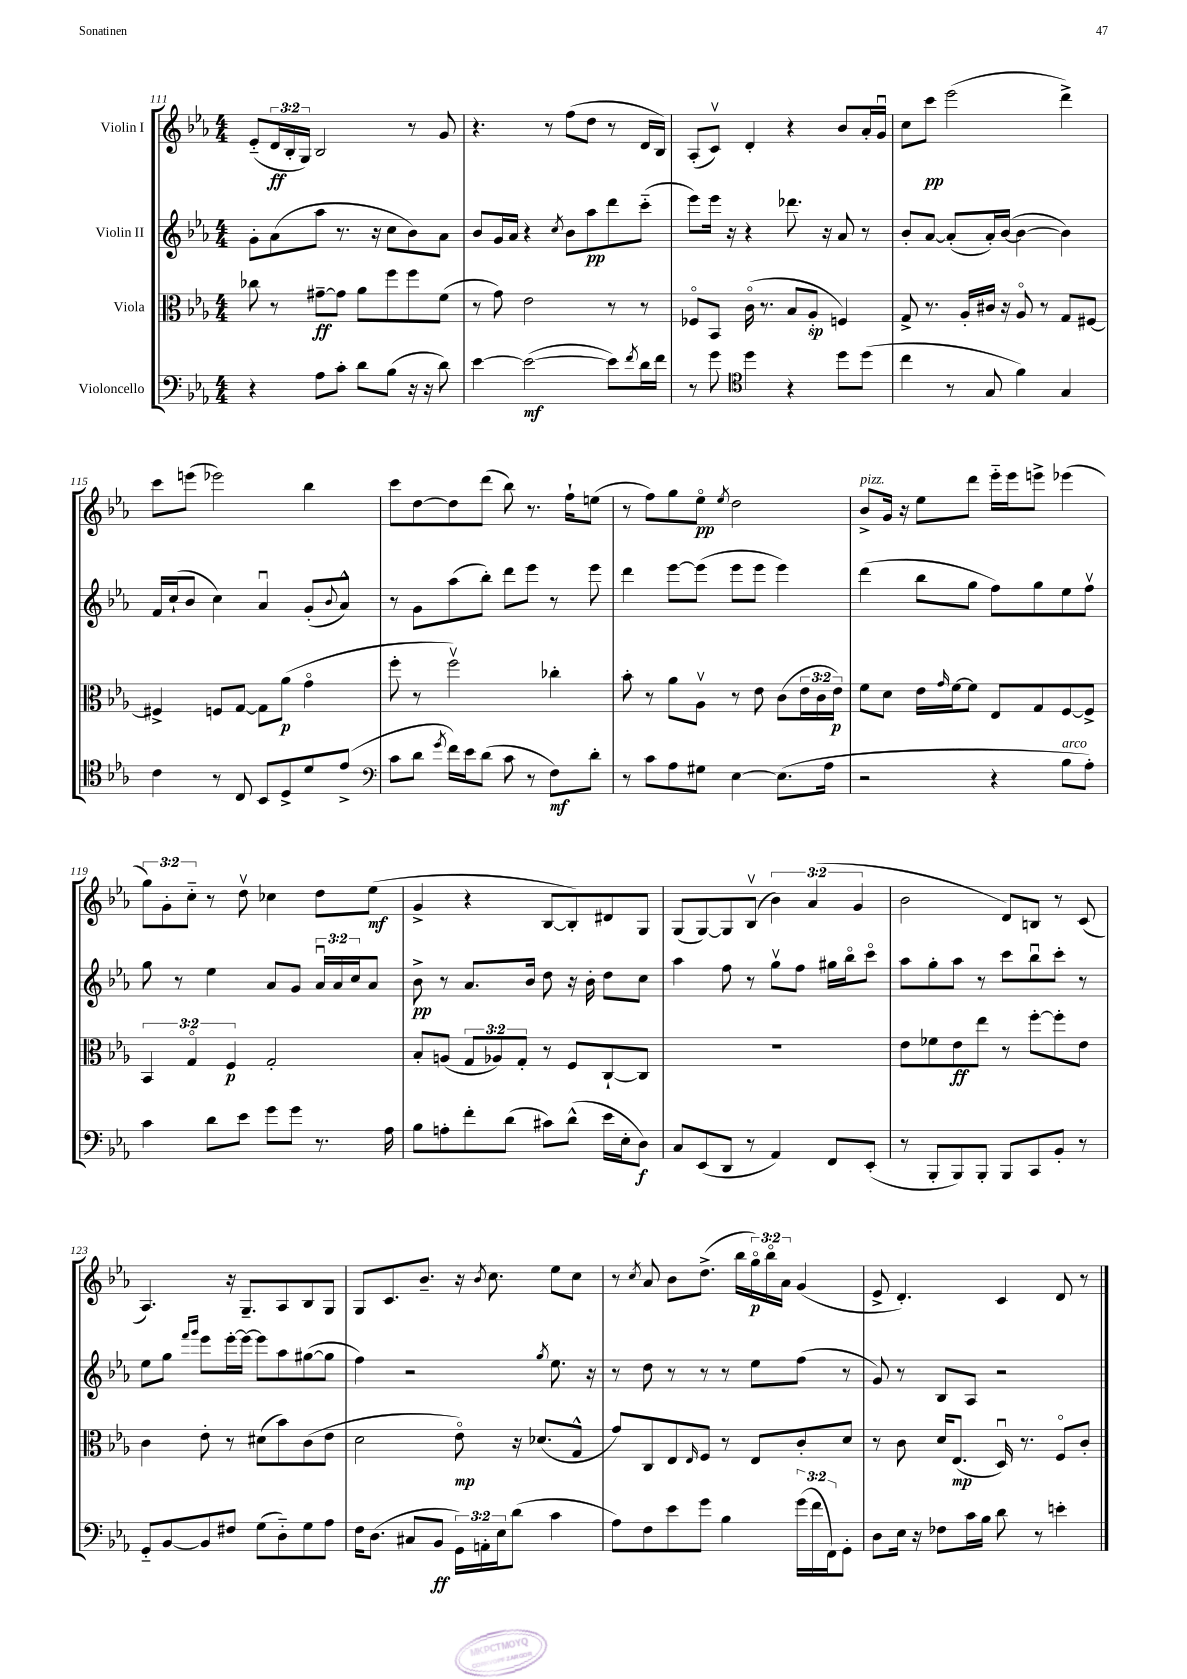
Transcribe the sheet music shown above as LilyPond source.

<<
\new StaffGroup <<
\new Staff = "s0" \with { instrumentName = "Violin I" } {
    \clef treble \key ees \major \numericTimeSignature \time 4/4 \override Staff.TupletNumber.text = #tuplet-number::calc-fraction-text
    ees'8-_( \tuplet 3/2 { d'16\ff bes16-. g16) } bes2 r8 g'8 |
    r4. r8 f''8( d''8 r8 d'16 bes16) |
    aes8-.( c'8\upbow) d'4-. r4 bes'8 aes'16-. g'16\downbow |
    c''8 c'''8\pp ees'''2( d'''4->) |
    c'''8 e'''8( ees'''2) bes''4 |
    c'''8 d''8~ d''8 d'''8( bes''8) r8. f''16-! e''8( |
    r8 f''8) g''8 ees''8\flageolet\pp \acciaccatura { ees''8 } d''2 |
    bes'8->^\markup { \italic "pizz." } g'16 r16 ees''8 d'''8 ees'''16-_ ees'''16 e'''8-> ees'''4( |
    \tuplet 3/2 { g''8) g'8-. c''8-_ } r8 d''8\upbow ces''4 d''8 ees''8\mf( |
    g'4-> r4 bes8~ bes8-.) dis'8 g8 |
    g8( g8~) g8 bes8\upbow( \tuplet 3/2 { bes'4) aes'4( g'4 } |
    bes'2 d'8) b8 r8 c'8( |
    aes4.) r16 g8.-- aes8 bes8 g8 |
    g8 c'8. bes'8.-- r16 \acciaccatura { bes'8 } c''8. ees''8 c''8 |
    r8 \acciaccatura { c''8 } aes'8 bes'8 d''8.->( bes''16 \tuplet 3/2 { g''16\flageolet\p) bes''16\flageolet aes'16 } g'4( |
    ees'8-> d'4.-.) c'4 d'8 r8 \bar "|." |
}
\new Staff = "s1" \with { instrumentName = "Violin II" } {
    \clef treble \key ees \major \numericTimeSignature \time 4/4 \override Staff.TupletNumber.text = #tuplet-number::calc-fraction-text
    g'8-. aes'8( aes''8 r8. r16 c''8 bes'8) aes'8 |
    bes'8 g'16 aes'16 r4 \acciaccatura { c''8 } bes'8 aes''8\pp d'''8 c'''8-_( |
    ees'''8) ees'''16 r16 r4 des'''8. r16 aes'8 r8 |
    bes'8-. aes'8~ aes'8-.( aes'16-.) bes'16~( bes'4~ bes'4) |
    f'16 c''16-!( bes'8 c''4) aes'4\downbow g'8-.( \appoggiatura { bes'8 } aes'8-^) |
    r8 g'8 aes''8( bes''8-.) d'''8 ees'''8 r8 ees'''8 |
    d'''4 ees'''8~ ees'''8( ees'''8 ees'''8 ees'''4) |
    d'''4( bes''8 g''8 f''8) g''8 ees''8 f''8\upbow |
    g''8 r8 ees''4 aes'8 g'8 \tuplet 3/2 { aes'16\downbow aes'16 c''16 } aes'8 |
    bes'8->\pp r8 aes'8. bes'16 d''8 r16 bes'16-. d''8 c''8 |
    aes''4 f''8 r8 g''8\upbow f''8 gis''16 bes''16\flageolet c'''8\flageolet |
    aes''8 g''8-. aes''8 r8 c'''8 bes''8\downbow c'''8-. r8 |
    ees''8 g''8 \grace { f'''16 g'''16 } ees'''8 ees'''16~-. ees'''16~ ees'''8 aes''8 gis''8~( gis''8 |
    f''4) r2 \acciaccatura { g''8 } ees''8. r16 |
    r8 d''8 r8 r8 r8 ees''8 f''8( r8 |
    g'8) r8 bes8 aes8 r2 \bar "|." |
}
\new Staff = "s2" \with { instrumentName = "Viola" } {
    \clef alto \key ees \major \numericTimeSignature \time 4/4 \override Staff.TupletNumber.text = #tuplet-number::calc-fraction-text
    ces''8 r8 gis'8~--\ff gis'8 aes'8 f''8 f''8 f'8( |
    r8 g'8) ees'2 r8 r8 |
    fes8\flageolet bes,8 c'16\flageolet( r8. bes8 aes8-.\sp f4) |
    g8-> r8. aes16-. cis'16 r16 aes8\flageolet r8 g8 fis8~ |
    fis4-> f8 g8~ g8 aes'8\p( g'4\flageolet |
    f''8-. r8 f''2\upbow) ces''4-. |
    bes'8-. r8 aes'8 aes8\upbow r8 ees'8 c'8( \tuplet 3/2 { ees'16 c'16 ees'16\p) } |
    f'8 d'8 ees'16 \grace { g'16 } f'16~ f'8 ees8 g8 f8~ f8-> |
    \tuplet 3/2 { bes,4 g4\flageolet f4\p } g2-. |
    bes8-. a8( \tuplet 3/2 { g8 aes8) g8-. } r8 f8 c8~-! c8 |
    R1 |
    ees'8 fes'8 ees'8\ff ees''8 r8 f''8~-. f''8-. ees'8 |
    c'4 ees'8-. r8 dis'8( bes'8) c'8( ees'8 |
    d'2 ees'8\flageolet\mp) r16 des'8.( g8-^ |
    g'8) c8 ees8 \grace { ees16 } f8 r8 ees8 c'8-. d'8 |
    r8 c'8 d'16 ees8.\mp( d16\downbow) r8. f8\flageolet c'8-. \bar "|." |
}
\new Staff = "s3" \with { instrumentName = "Violoncello" } {
    \clef bass \key ees \major \numericTimeSignature \time 4/4 \override Staff.TupletNumber.text = #tuplet-number::calc-fraction-text
    r4 aes8 c'8-. d'8 bes8( r16 r16 d'8) |
    ees'4~ ees'2~\mf( ees'8) \acciaccatura { f'8 } d'16 f'16 |
    r8 g'8 \clef tenor d''4 r4 d''8 d''8( |
    c''4 r8 g8 f'4) g4 |
    c'4 r8 c8 bes,8 d8-> d'8 ees'8->( |
    \clef bass c'8 d'8 \acciaccatura { g'8 } f'16) ees'16 d'8( c'8 r8 f8\mf) d'8-. |
    r8 c'8 aes8 gis8 ees4~ ees8.( aes16 |
    r2 r4 bes8^\markup { \italic "arco" } aes8-.) |
    c'4 d'8 ees'8 g'8 g'8 r8. aes16 |
    bes8 a8-. f'8-. d'8( cis'8) d'8-^( ees'16 ees16-. d8\f) |
    c8 ees,8( d,8 r8 aes,4) f,8 ees,8-.( |
    r8 bes,,8-. bes,,8) bes,,8-. bes,,8 c,8 bes,8-. r8 |
    g,8-_ bes,8~ bes,8 fis8 g8( d8-_) g8 aes8 |
    f16 d8.( cis8 bes,8\ff \tuplet 3/2 { g,16) a,16-. ees16 } d'8( c'4 |
    aes8) f8 ees'8 g'8 bes4 \tuplet 3/2 { g'16( f'16 f,16) } g,8-. |
    d8 ees16 r16 fes8 c'16 bes16 d'8 r8 e'4-. \bar "|." |
}
>>
>>
\layout { \context { \Score currentBarNumber = #111 } }
